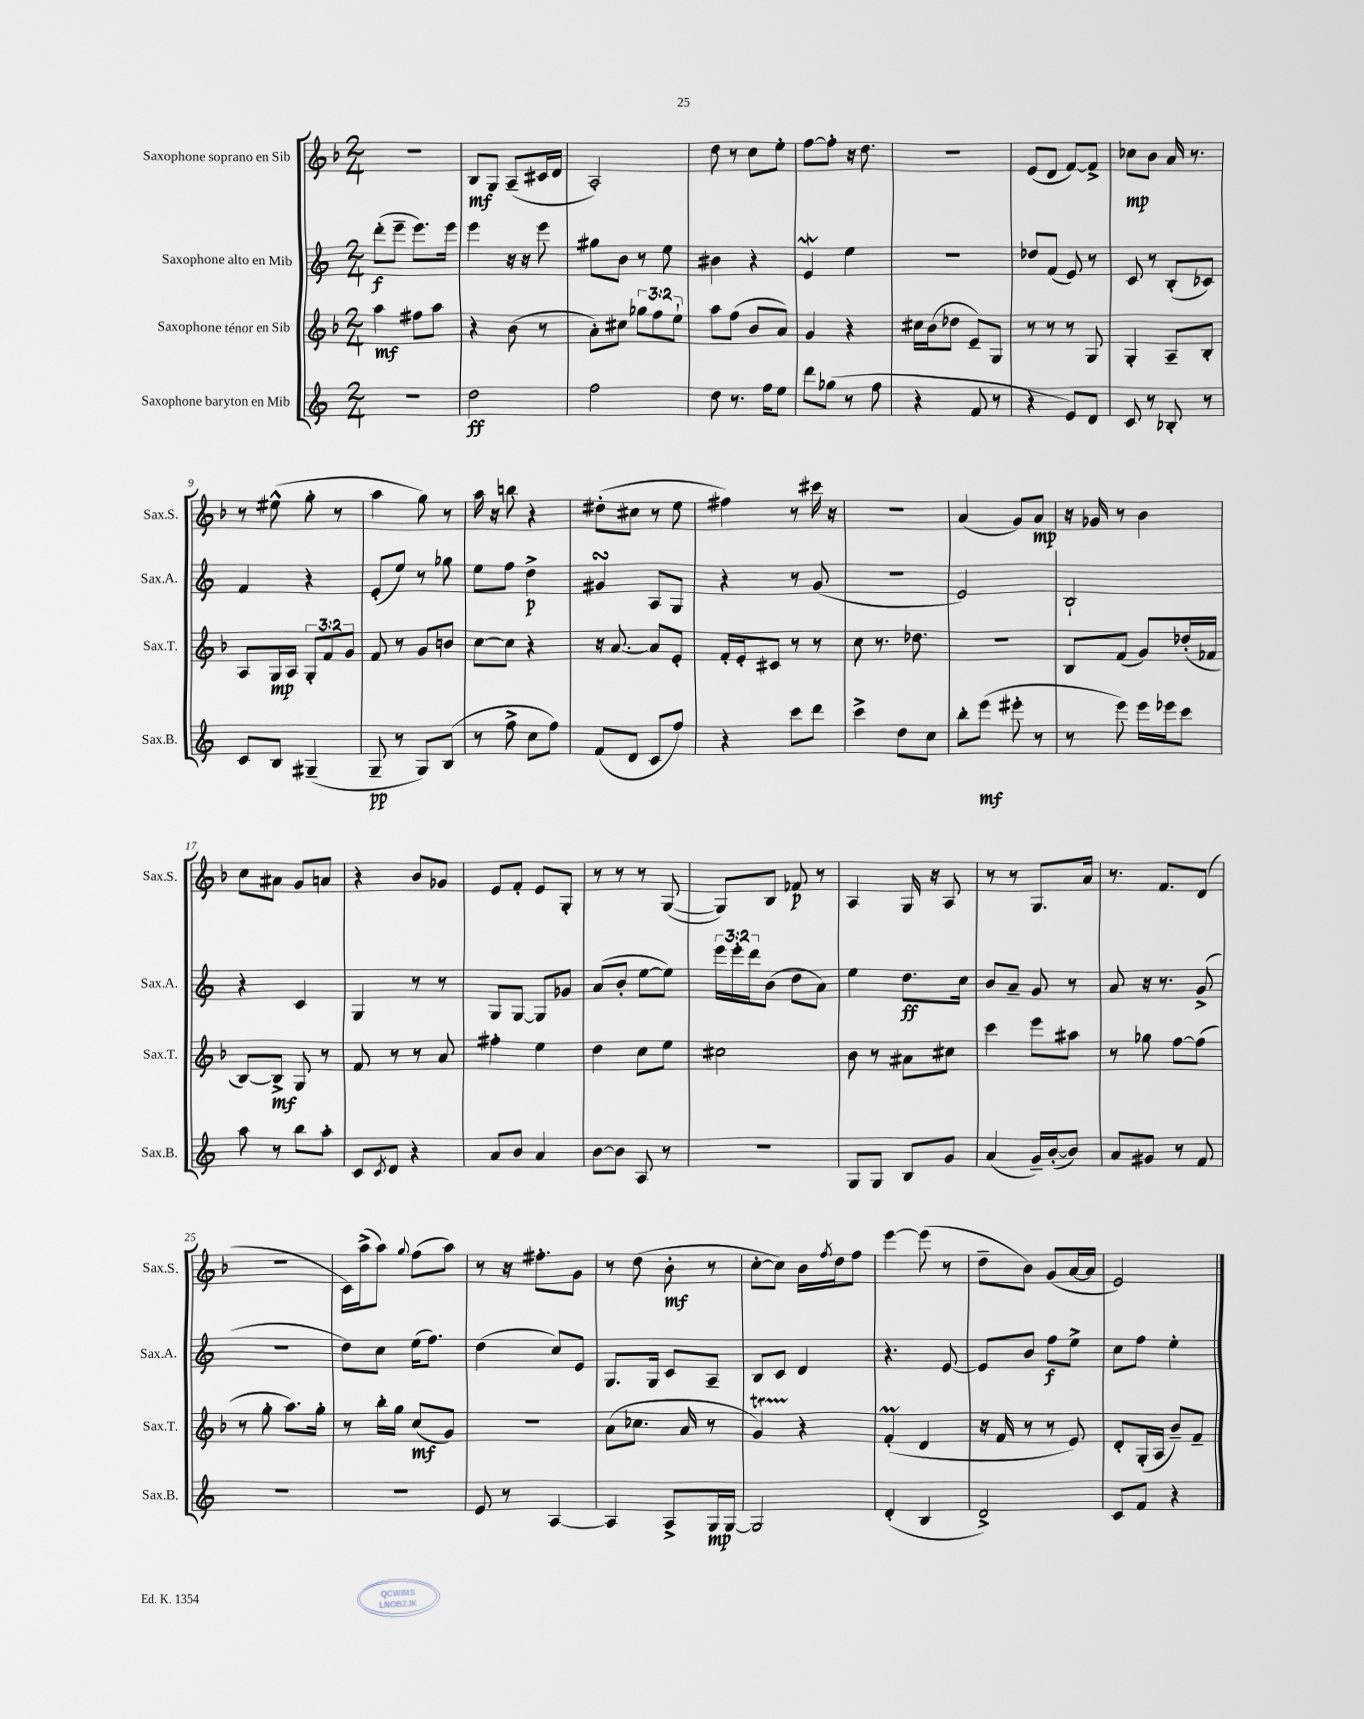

**kern	**dynam	**kern	**dynam	**kern	**dynam	**kern	**dynam
*part4	*part4	*part3	*part3	*part2	*part2	*part1	*part1
*staff4	*staff4	*staff3	*staff3	*staff2	*staff2	*staff1	*staff1
*I"Saxophone baryton en Mib	*	*I"Saxophone ténor en Sib	*	*I"Saxophone alto en Mib	*	*I"Saxophone soprano en Sib	*
*I'Sax.B.	*	*I'Sax.T.	*	*I'Sax.A.	*	*I'Sax.S.	*
*clefG2	*	*clefG2	*	*clefG2	*	*clefG2	*
*k[]	*	*k[b-]	*	*k[]	*	*k[b-]	*
*M2/4	*	*M2/4	*	*M2/4	*	*M2/4	*
=1	=1	=1	=1	=1	=1	=1	=1
2r	.	4aa\	mf	(8ddd'\L	f	2r	.
.	.	.	.	8eee~\J	.	.	.
.	.	8ff#X\L	.	8.eee\L)	.	.	.
.	.	8aa\J	.	.	.	.	.
.	.	.	.	16eee\Jk	.	.	.
=2	=2	=2	=2	=2	=2	=2	=2
2dd\	ff	4r	.	4eee\	.	8B-/L	mf
.	.	.	.	.	.	8G/J	.
.	.	(8b-\	.	16r	.	(8A~/L	.
.	.	.	.	16r	.	.	.
.	.	8r	.	8eee\	.	16c#X/L	.
.	.	.	.	.	.	16d/JJ	.
=3	=3	=3	=3	=3	=3	=3	=3
2ff\	.	8a'\L)	.	8gg#X\L	.	2A'/)	.
.	.	8cc#X\J	.	8b\J	.	.	.
.	.	12gg-X\L	.	8r	.	.	.
.	.	12ff\	.	.	.	.	.
.	.	.	.	8ee\	.	.	.
.	.	12ee`\J	.	.	.	.	.
=4	=4	=4	=4	=4	=4	=4	=4
8dd\	.	8aa\L	.	4b#X\	.	8dd\	.
8.r	.	(8ff\J	.	.	.	8r	.
.	.	8b-/L	.	4r	.	8cc\L	.
16ff\KL	.	.	.	.	.	.	.
8ee\J	.	8a/J)	.	.	.	8ee'\J	.
=5	=5	=5	=5	=5	=5	=5	=5
8ddd\L	.	4g/	.	4eW/	.	[8ff\L	.
(8gg-X\J	.	.	.	.	.	8ff'\J]	.
8r	.	4r	.	4ee\	.	16r	.
.	.	.	.	.	.	8.dd\	.
8ff\	.	.	.	.	.	.	.
=6	=6	=6	=6	=6	=6	=6	=6
4r	.	16cc#X\LL	.	2r	.	2r	.
.	.	(16b-\J	.	.	.	.	.
.	.	8dd-X\J	.	.	.	.	.
8f/	.	8e~/L)	.	.	.	.	.
8r	.	8G/J	.	.	.	.	.
=7	=7	=7	=7	=7	=7	=7	=7
4r	.	8r	.	8dd-X/L	.	(8e/L	.
.	.	8r	.	(8f/J	.	8d/J	.
8e/L)	.	8r	.	8e/)	.	[8f/L)	.
8d/J	.	8G/	.	8r	.	8f^/J]	.
=8	=8	=8	=8	=8	=8	=8	=8
8c/	.	4G'/	.	8c/	.	8cc-X\L	mp
8r	.	.	.	8r	.	8b-\J	.
8B-X'/	.	8A~/L	.	(8B'/L	.	16a/	.
.	.	.	.	.	.	8.r	.
8r	.	8B-'/J	.	8c-X/J)	.	.	.
!!LO:LB:g=z
=9	=9	=9	=9	=9	=9	=9	=9
8c/L	.	8A/L	.	4f/	.	8r	.
8B/J	.	16G/L	mp	.	.	(8ee#X^^\	.
.	.	16A/JJ	.	.	.	.	.
(4G#X~/	.	12G'/L	.	4r	.	8gg'\	.
.	.	12f/	.	.	.	.	.
.	.	.	.	.	.	8r	.
.	.	12g/J	.	.	.	.	.
=10	=10	=10	=10	=10	=10	=10	=10
8G~/	pp	8f/	.	(8e'/L	.	4aa\	.
8r	.	8r	.	8ee/J)	.	.	.
8G/L)	.	8g/L	.	8r	.	8gg\)	.
(8B/J	.	8bn/J	.	8gg-X\	.	8r	.
=11	=11	=11	=11	=11	=11	=11	=11
8r	.	[8cc\L	.	8ee\L	.	16aa\	.
.	.	.	.	.	.	16r	.
8ff^\	.	8cc\J]	.	8ff\J	.	8bbn\	.
8cc\L	.	4r	.	4dd^\	p	4r	.
8ff\J)	.	.	.	.	.	.	.
=12	=12	=12	=12	=12	=12	=12	=12
(8f/L	.	16r	.	4g#XsSsS/	.	(8dd#X'\L	.
.	.	[8.a/	.	.	.	.	.
8d/J	.	.	.	.	.	8cc#X\J	.
8c/L	.	8a/L]	.	8A/L	.	8r	.
8ff/J)	.	8e'/J	.	8G/J	.	8ee\	.
=13	=13	=13	=13	=13	=13	=13	=13
4r	.	16f'/LL	.	4r	.	4ff#X\)	.
.	.	16e'/J	.	.	.	.	.
.	.	8c#X/J	.	.	.	.	.
8ccc\L	.	8r	.	8r	.	8r	.
8ddd\J	.	8r	.	(8g/	.	16ccc#X\	.
.	.	.	.	.	.	16r	.
=14	=14	=14	=14	=14	=14	=14	=14
4ccc^\	.	8cc\	.	2r	.	2r	.
.	.	8.r	.	.	.	.	.
8dd\L	.	.	.	.	.	.	.
.	.	8.dd-X\	.	.	.	.	.
8cc\J	.	.	.	.	.	.	.
=15	=15	=15	=15	=15	=15	=15	=15
8bb'\L	.	2r	.	2e/)	.	(4a/	.
(8eee\J	mf	.	.	.	.	.	.
8eee#X'\	.	.	.	.	.	8g/L)	.
8r	.	.	.	.	.	8a/J	mp
=16	=16	=16	=16	=16	=16	=16	=16
8r	.	8B-/L	.	2B`/	.	16r	.
.	.	.	.	.	.	16g-X/	.
8eee\)	.	(8f/J	.	.	.	8r	.
16eee\LL	.	8g/L)	.	.	.	4b-\	.
16eee-X\J	.	.	.	.	.	.	.
8ccc\J	.	(16dd-X'/L	.	.	.	.	.
.	.	16f-X/JJ	.	.	.	.	.
!!LO:LB:g=z
=17	=17	=17	=17	=17	=17	=17	=17
8aa\	.	[8B-/L)	.	4r	.	8cc\L	.
8r	.	8B-^/J]	mf	.	.	8a#X\J	.
8bb\L	.	8G/	.	4c/	.	8g/L	.
8aa'\J	.	8r	.	.	.	8an/J	.
=18	=18	=18	=18	=18	=18	=18	=18
8c/L	.	8f/	.	4G/	.	4r	.
8qc/	.	.	.	.	.	.	.
8d/J	.	8r	.	.	.	.	.
4r	.	8r	.	8r	.	8b-/L	.
.	.	8a/	.	8r	.	8g-X/J	.
=19	=19	=19	=19	=19	=19	=19	=19
8a/L	.	4ff#X'\	.	8G/L	.	8e/L	.
8b/J	.	.	.	[8G/J	.	8f'/J	.
4a/	.	4ee\	.	8G/L]	.	8e/L	.
.	.	.	.	8g-X/J	.	8G'/J	.
=20	=20	=20	=20	=20	=20	=20	=20
[8b\L	.	4dd\	.	(8a/L	.	8r	.
8b\J]	.	.	.	8b'/J	.	8r	.
8A/	.	8cc\L	.	[8ee\L	.	8r	.
8r	.	8ee\J	.	8ee\J])	.	([8G/	.
=21	=21	=21	=21	=21	=21	=21	=21
2r	.	2cc#X\	.	24eee\LL	.	8G/L])	.
.	.	.	.	24eee'\	.	.	.
.	.	.	.	24ddd\J	.	.	.
.	.	.	.	(8b\J	.	8B-/J	.
.	.	.	.	8dd\L	.	8f-X/	p
.	.	.	.	8a\J)	.	8r	.
=22	=22	=22	=22	=22	=22	=22	=22
8G/L	.	8b-\	.	4ee\	.	4A/	.
8G/J	.	8r	.	.	.	.	.
8B/L	.	8a#X\L	.	8.dd\L	ff	16G/	.
.	.	.	.	.	.	16r	.
8g/J	.	8cc#X\J	.	.	.	8A/	.
.	.	.	.	16cc\Jk	.	.	.
=23	=23	=23	=23	=23	=23	=23	=23
(4a/	.	4ccc\	.	8b/L	.	8r	.
.	.	.	.	8a~/J	.	8r	.
16g~/LL)	.	8eee\L	.	8g/	.	8.G/L	.
([16b'/J	.	.	.	.	.	.	.
8b/J])	.	8aa#X\J	.	8r	.	.	.
.	.	.	.	.	.	16a/Jk	.
=24	=24	=24	=24	=24	=24	=24	=24
8a/L	.	8r	.	8a/	.	8.r	.
8g#X/J	.	8gg-X\	.	16r	.	.	.
.	.	.	.	8.r	.	8.f/L	.
8r	.	[8ff\L	.	.	.	.	.
8f/	.	(8ff\J]	.	(8g^/	.	(8d/J	.
!!LO:LB:g=z
=25	=25	=25	=25	=25	=25	=25	=25
2r	.	8r	.	2r	.	2r	.
.	.	8gg'\	.	.	.	.	.
.	.	8.aa\L)	.	.	.	.	.
.	.	16gg'\Jk	.	.	.	.	.
=26	=26	=26	=26	=26	=26	=26	=26
2r	.	8r	.	8dd\L)	.	16c\LL)	.
.	.	.	.	.	.	(16aa^\J	.
.	.	16bb-'\LL	.	8cc\J	.	8aa\J)	.
.	.	16gg\JJ	.	.	.	.	.
.	.	.	.	.	.	8qqgg/	.
.	.	(8cc/L	mf	(16ee\KL	.	(8ff\L	.
.	.	.	.	8.ff\J)	.	.	.
.	.	8g/J)	.	.	.	8aa\J)	.
=27	=27	=27	=27	=27	=27	=27	=27
8e/	.	2r	.	(4dd\	.	8r	.
8r	.	.	.	.	.	16r	.
.	.	.	.	.	.	8.ff#X'\L	.
[4A/	.	.	.	8cc/L)	.	.	.
.	.	.	.	8e/J	.	8g\J	.
=28	=28	=28	=28	=28	=28	=28	=28
4A/]	.	(8a\L	.	8.G/L	.	8r	.
.	.	8.cc-X\J	.	.	.	(8dd\	.
.	.	.	.	16G/Jk	.	.	.
8A^/L	.	.	.	8c/L	.	8b-'\	mf
.	.	16a/	.	.	.	.	.
16G/L	mp	8r	.	8A~/J	.	8r	.
[16G/JJ	.	.	.	.	.	.	.
=29	=29	=29	=29	=29	=29	=29	=29
2G/]	.	4gT/)	.	8B/L	.	[8cc'\L	.
.	.	.	.	8c/J	.	8cc\J])	.
.	.	4r	.	4d/	.	16b-\LL	.
.	.	.	.	.	.	8qff/	.
.	.	.	.	.	.	16dd\J	.
.	.	.	.	.	.	8ff\J	.
=30	=30	=30	=30	=30	=30	=30	=30
(4d'/	.	(4fM'/	.	4.r	.	[4eee\	.
4B/	.	4d/	.	.	.	(8eee\]	.
.	.	.	.	[8e/	.	8r	.
=31	=31	=31	=31	=31	=31	=31	=31
2d^/)	.	16r	.	8e/L]	.	8dd~\L	.
.	.	16f/	.	.	.	.	.
.	.	8r	.	8b/J	.	8b-\J)	.
.	.	8r	.	8ff\L	f	(8g/L	.
.	.	8e/)	.	8ee^\J	.	[16a/L	.
.	.	.	.	.	.	16a/JJ]	.
=32	=32	=32	=32	=32	=32	=32	=32
8c/L	.	8d'/L	.	8cc\L	.	2e/)	.
8f/J	.	(16G'/L	.	8ff\J	.	.	.
.	.	16A/JJ	.	.	.	.	.
4r	.	8b-~/L)	.	4ee'\	.	.	.
.	.	8f~/J	.	.	.	.	.
==	==	==	==	==	==	==	==
*-	*-	*-	*-	*-	*-	*-	*-
